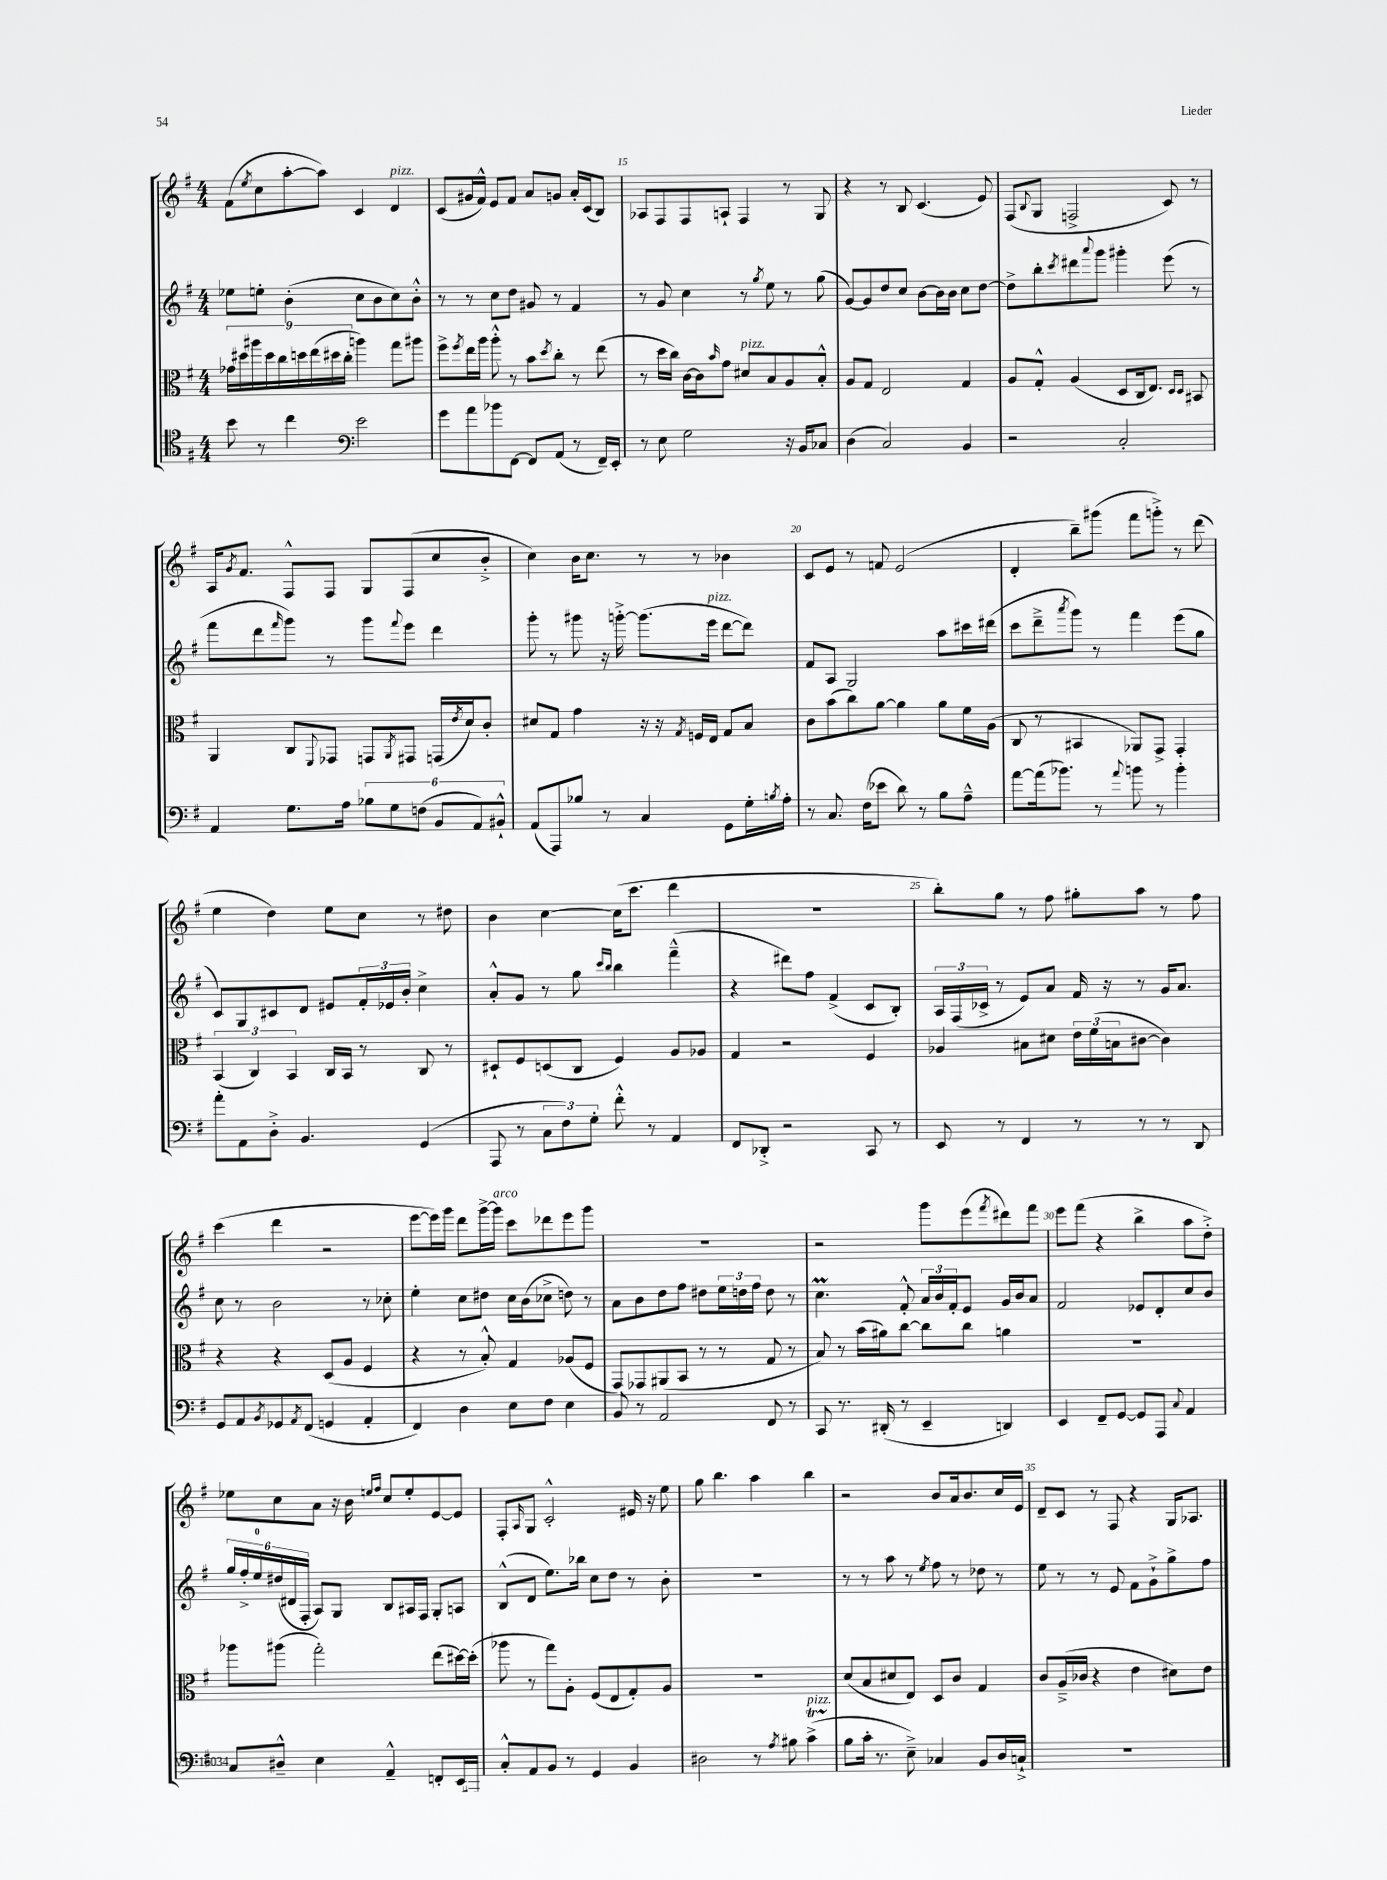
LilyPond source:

<<
\new StaffGroup <<
\new Staff = "s0" {
    \clef treble \key g \major \numericTimeSignature \time 4/4
    fis'8( \acciaccatura { e''8 } c''8 a''8~-. a''8) c'4 d'4^\markup { \italic "pizz." } |
    c'8( gis'16 fis'16-^) e'8 fis'8 a'8 g'8 a'16-. c'16( b8) |
    aes8 fis8 fis8 a8-! fis4 r8 g8 |
    r4 r8 b8 c'4.( e'8) |
    fis8( \appoggiatura { b8 } g8 f2-> c'8) r8 |
    a16 \acciaccatura { g'8 } fis'8. fis8-^ fis8 g8 fis8( c''8 b'8-.-> |
    c''4) b'16 c''8. r8 r8 bes'4 |
    c'8 e'8 r8 f'8 e'2( |
    d'4-. b''8--) gis'''8( fis'''8 g'''8-.->) r8 d'''8( |
    e''4 d''4) e''8 c''8 r8 dis''8 |
    b'4 c''4~ c''16( c'''8. d'''4 |
    R1 |
    b''8-.) g''8 r8 fis''8 gis''8-. a''8 r8 fis''8 |
    c'''4( d'''4 r2 |
    e'''8~ e'''16) g'''16 d'''8 g'''16~-> g'''16^\markup { \italic "arco" } c'''8 des'''8 e'''8 g'''8 |
    R1 |
    r2 g'''8 e'''8( \acciaccatura { fis'''8 } dis'''8) fis'''8 |
    e'''8 fis'''8( r4 b''4-> a''8 d''8-.->) |
    ees''8 c''8 a'8 r16 b'16 \grace { e''16 fis''16 } c''8 e''8-. e'8~ e'8 |
    fis8-. \grace { a16 } g8 c'2-.-^ eis'16 r16 e''8 |
    g''8 b''4. a''4 b''4 |
    r2 b'8 a'16 b'8. c''16 e'16 |
    d'8-- c'8 r8 fis8 r4 g16 aes8. \bar "|." |
}
\new Staff = "s1" {
    \clef treble \key g \major \numericTimeSignature \time 4/4
    ees''8 e''8-. b'4-.( c''8 b'8 c''8) b'8-.-^ |
    r8 r8 c''8 d''8 gis'8 r8 fis'4 |
    r8 g'8 c''4 r8 \acciaccatura { g''8 } e''8 r8 g''8( |
    g'8~) g'8 d''8 c''8 b'8~ b'16 b'16 c''8 d''8~ |
    d''8-> b''8-. \acciaccatura { c'''8 } dis'''8 \appoggiatura { a'''8 } g'''8 gis'''4-. e'''8( r8 |
    fis'''8 d'''8 \grace { fis'''16 } g'''8) r8 g'''8 \appoggiatura { fis'''8 } e'''8 d'''4 |
    g'''8-. r8 gis'''8 r16 g'''16~-.-> g'''8.( e'''16^\markup { \italic "pizz." } d'''8~ d'''8) |
    fis'8 a8 g2 a''8 cis'''16 dis'''16( |
    c'''8 d'''8---> \acciaccatura { a'''8 } g'''8) r8 fis'''4 e'''8( g''8 |
    c'8) g8 cis'8 d'8 eis'8 \tuplet 3/2 { fis'16-. ees'16 b'16-. } c''4-> |
    a'8-.-^ g'8 r8 g''8 \grace { c'''16 b''16 } b''4 fis'''4---^( |
    r4 dis'''8) fis''8 fis'4->( c'8 b8-.) |
    \tuplet 3/2 { a16 fis16( ces'16-> } r8 e'8) a'8 fis'16 r16 r8 g'16 a'8. |
    c''8 r8 b'2 r8 ces''8-. |
    e''4-. c''8 dis''8 c''16 b'16( ces''8-> d''8) r8 |
    a'8 b'8 d''8 fis''8 dis''8 \tuplet 3/2 { e''16 d''16 fis''16 } d''8 r8 |
    c''4.\prall fis'8-.-^ \tuplet 3/2 { a'16 b'16 fis'16-. } e'8 g'16 b'16 a'8 |
    fis'2 ees'8 d'8-. c''8 b'8 |
    \tuplet 6/4 { g''16 fis''16-.-> e''16-0 dis''16( dis'16 fis16-. } a8) g8 b8 ais16 fis16 g8-. a8 |
    b8-^( d'8 e''8.) bes''16 c''8 d''8 r8 b'8-. |
    R1 |
    r8 r8 a''8 r8 \acciaccatura { e''8 } fis''8 r8 des''8 r8 |
    e''8 r8 r8 e'8 fis'8 g'8-!-> g''8-> fis''8 \bar "|." |
}
\new Staff = "s2" {
    \clef alto \key g \major \numericTimeSignature \time 4/4
    \tuplet 9/8 { ges'16 dis''16 ais''16 dis''16 c''16 d''16 e''16( dis''16 c''16-. } a''4) g''8 ais''8 |
    fis''8-> \acciaccatura { fis''8 } e''16 a''16 a''8-.-^ r8 b'8 \acciaccatura { d''8 } c''8-. r8 e''8( |
    r8 d''16 c''16) c'16~ c'16 \grace { b'16 } g'8 dis'8^\markup { \italic "pizz." } b8 a8 b8-.-^ |
    a8 g8 e2 g4 |
    a8 g8-.-^ a4( d8 c16 e8.) \grace { d16 d16 } bis,8 |
    a,4 c8 \appoggiatura { fis,8 } ges,8 g,8 \acciaccatura { a,8 } gis,8 g,16( \acciaccatura { e'8 } d'16) c'8-. |
    dis'8 g8 g'4 r16 r16 \acciaccatura { g8 } f16 e16 g8 b8 |
    c'8 b'8( c''8) a'8~ a'4 a'8 fis'16 a16( |
    c8 r8 bis,4 aes,8) g,8-> g,4-. |
    \tuplet 3/2 { b,4( c4) b,4 } c16 b,16 r8 c8 r8 |
    dis8-! fis8 d8( c8 fis4) a8 aes8 |
    g4 r2 fis4 |
    aes4 bis8 dis'8 \tuplet 3/2 { e'16 fis'16( b16 } cis'8~ cis'4) |
    r4 r4 d8( a8 fis4 |
    r4 r8 b8-.-^) g4 aes8( fis8 |
    g,8) ges,8 ais,8( b,8 r8 r8 g8 r8 |
    b8) r8 b'16( ais'16) c''8~ c''8 c''8 a'4 |
    R1 |
    aes''8 ais''8( g''2-.) e''8( dis''16~) dis''16-.( |
    aes''8 r8 g''8) a8-. fis8( e8 g8-.) a8 |
    R1 |
    d'8( b8 dis'8 e8) d8 c'8 g4 |
    c'8 a16--->( ces'16 r4 e'4 dis'8) e'8 \bar "|." |
}
\new Staff = "s3" {
    \clef tenor \key g \major \numericTimeSignature \time 4/4
    b'8 r8 c''4 \clef bass e'2 |
    g'8 a'8 bes'8 fis,8~ fis,8 a,8( r8 fis,16--) e,16-. |
    r8 e8 g2 r16 b,16 ces8 |
    d4( c2) b,4 |
    r2 c2-. |
    a,4 g8. a16 \tuplet 6/4 { bes8 g8 f8( b,8 a,8) bis,8-!-^ } |
    a,8( a,,8) bes8 r8 c4 g,8 g16-. \acciaccatura { b8 } a16-. |
    r8 c8. fis16( ees'8 d'8) r8 b8 a8---^ |
    a'8~ a'16( bes'8.) r8 \appoggiatura { a'8 } b'8 r8 b'4-. |
    a'8-. a,8 d8-.-> b,4. g,4( |
    a,,8 r8 \tuplet 3/2 { c8 fis8) g8-. } fis'8-.-^ r8 a,4 |
    fis,8 des,8-.-> r2 c,8 r8 |
    e,8 r8 fis,4 r8 r8 r8 d,8 |
    g,8 a,8 \acciaccatura { b,8 } ges,8 \acciaccatura { a,8 } fis,8( g,4 a,4-. |
    fis,4) d4 e8 fis8 e4 |
    b,8 r8 a,2 fis,8 r8 |
    c,8 r8. dis,16-.( r8 e,4-- d,4) |
    e,4 fis,8-- g,8~ g,8 a,,8 \appoggiatura { c8 } a,4 |
    c8 dis8---^ e4 a,4---^ f,8-. e,16 ais,,16 |
    c8-.-^ a,8 b,8 r8 g,4 b,4 |
    dis2 r8 \acciaccatura { a8 } bis8 c'4->\startTrillSpan^\markup { \italic "pizz." }( |
    b8\stopTrillSpan c'16-. r8. e8--->) ces4 b,8 d16 c16-!-> |
    R1 \bar "|." |
}
>>
>>
\layout { \context { \Score currentBarNumber = #13 \override BarNumber.break-visibility = ##(#f #t #t) barNumberVisibility = #(every-nth-bar-number-visible 5) } }
